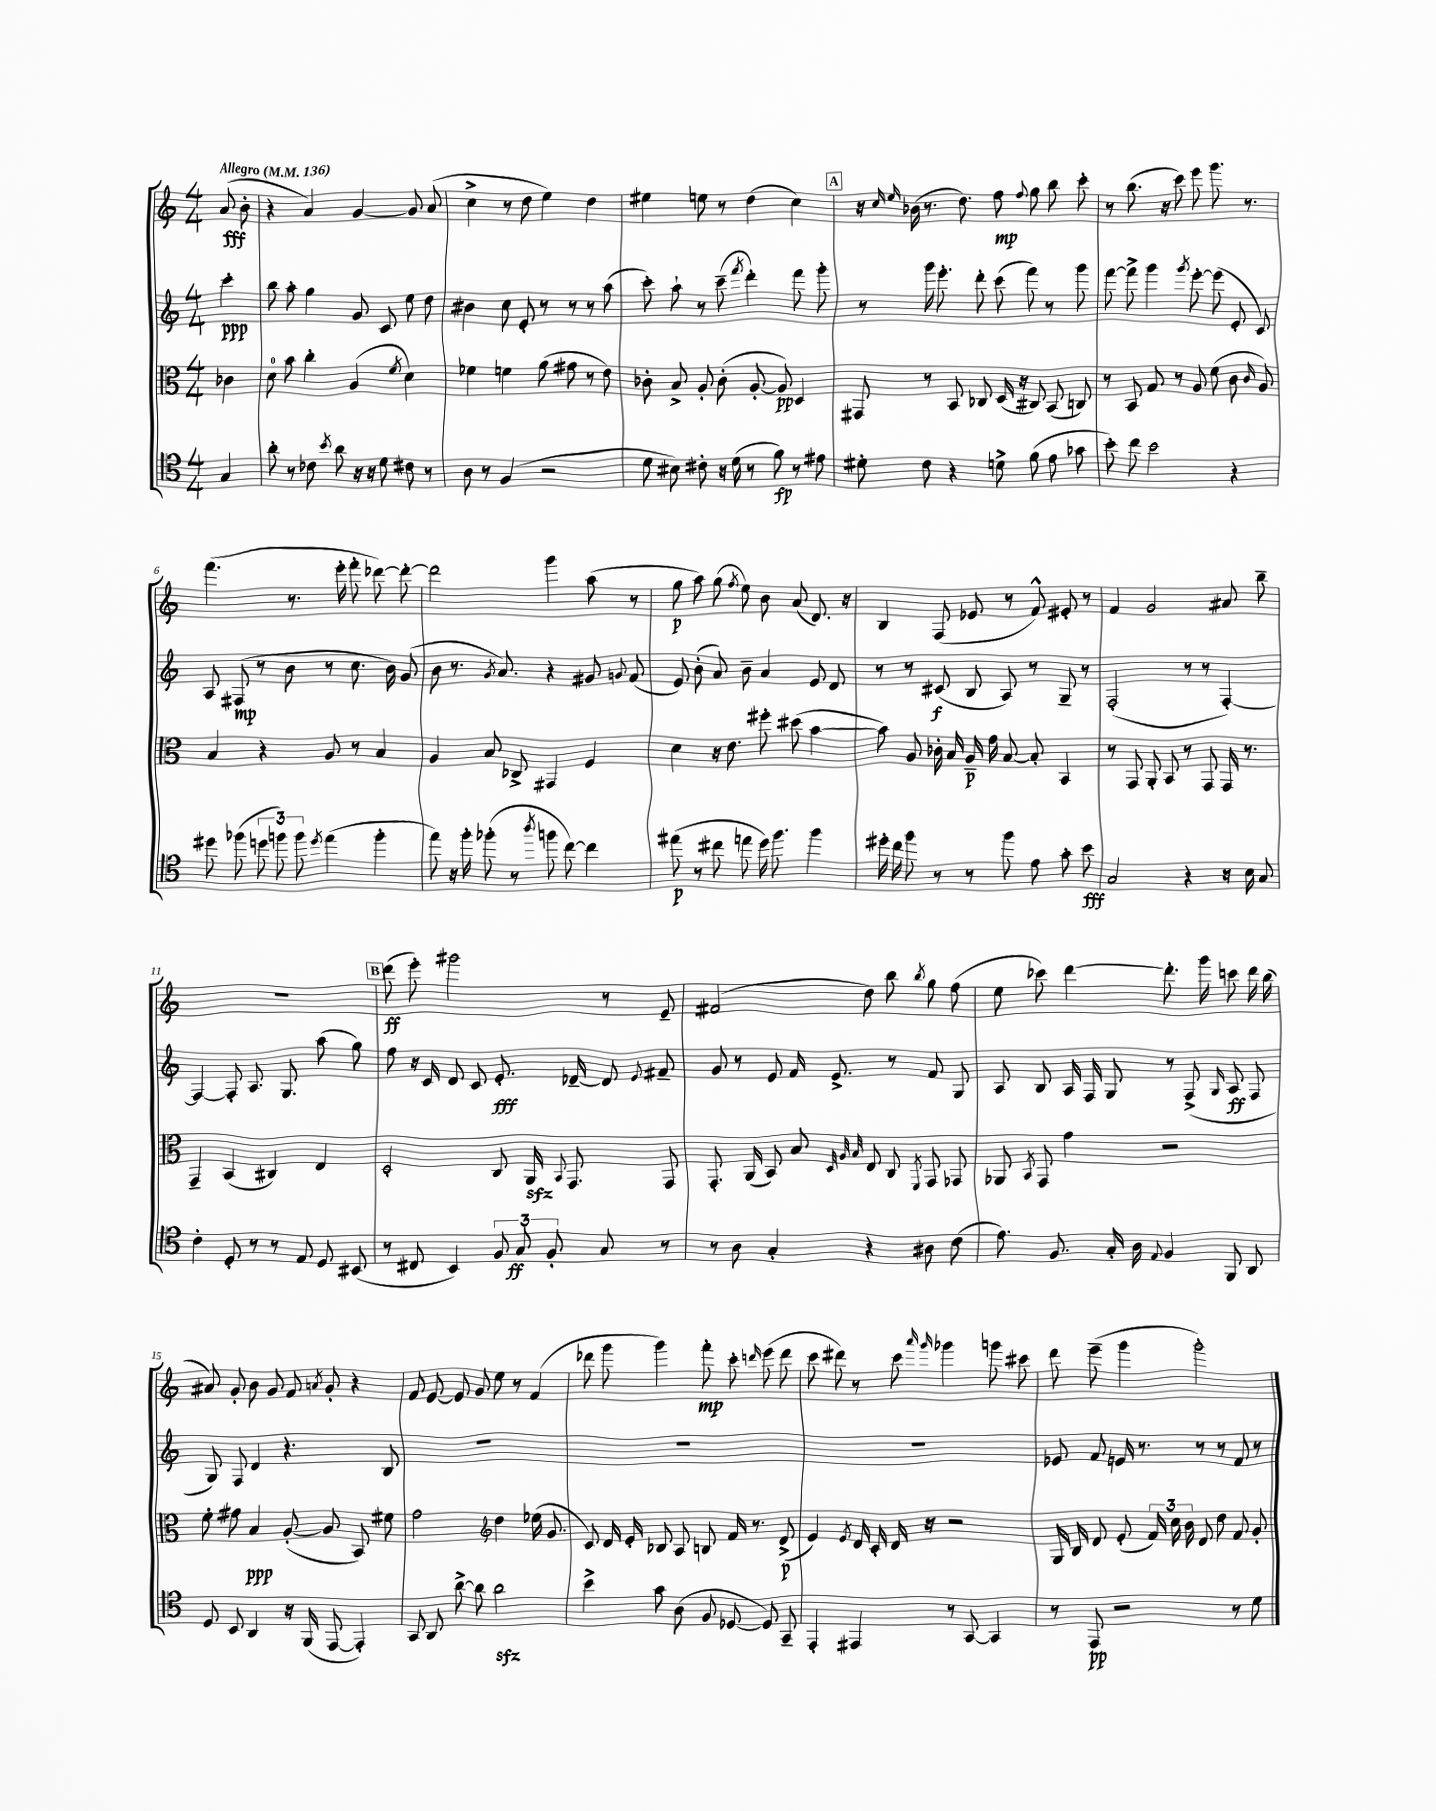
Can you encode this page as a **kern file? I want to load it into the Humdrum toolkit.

**kern	**kern	**kern	**kern
*staff4	*staff3	*staff2	*staff1
*clefC4	*clefC3	*clefG2	*clefG2
*k[]	*k[]	*k[]	*k[]
*M4/4	*M4/4	*M4/4	*M4/4
*MM136	*MM136	*MM136	*MM136
4G	4c-	4ccc'	(8a
.	.	.	8b'
=	=	=	=
8a'	8d	8bb	4r
8r	8b	8aa'	.
8c-	4cc'	4gg	4a)
8qb	.	.	.
8a	.	.	.
16r	(4A	8g	[4g
16r	.	.	.
8d	.	8c	.
.	8qf	.	.
8c#	4d)	8ee	8g]
8r	.	8dd	(8a
=	=	=	=
8A	4f-	4b#	4cc^
8r	.	.	.
(4F	4f	8cc	8r
.	.	8e'	8dd
2r	(8a	8r	4ee)
.	8g#	8r	.
.	8r	8r	4dd
.	8e)	(8aa	.
=	=	=	=
8d	8c-'	8ccc')	4ee#
8B#)	8B^	8aa`	.
8c#'	8A'	8r	8ee
16r	(8c-'	(8ccc~	8r
(16d	.	.	.
.	.	8qfff	.
8r	[8A'	4ddd')	(4dd
8f)	8A])	.	.
8r	4D	8fff	4cc)
8e#	.	8ggg'	.
=	=	=	=
8d#'	8GG#	8r	16r
.	.	.	16qqcc
.	.	.	16qqee
.	.	.	(16b-
8c	8r	16ggg	8.r
.	.	8.eee'	.
4r	8BB	.	.
.	.	.	8.dd)
.	8C-	8ddd'	.
8d^	(16D	(8ccc	8ff
.	16r	.	.
.	.	.	8qqff
(8f	8C#)	8fff)	8gg
8e	(8BB	8r	8bb
8g-	8C)	8ggg	8ccc'
=	=	=	=
8b')	8r	[8fff	8r
8cc	8BB	8fff^]	(8.bb
2b	8G	4ggg	.
.	.	.	16r
.	8r	.	8ccc)
.	.	8qggg	.
.	8A	[8eee'	8eee
.	(8f	(8eee]	8.ggg
4r	8c	8e'	.
.	.	.	8.r
.	16qqc	.	.
.	8A)	8c)	.
=	=	=	=
8dd#	4B	8A	(4.fff
(8ff-	.	(8F#	.
12dd	4r	8r	.
12ff)	.	.	.
.	.	8b	8.r
12ff	.	.	.
8qdd	.	.	.
(4ee	8A	8r	.
.	.	.	16eee'
.	8r	8.cc	8fff'
4ff'	4B	.	[8ddd-)
.	.	16b)	.
.	.	(8g	8ddd-'_
=	=	=	=
8ee)	4A	8b	2ddd-]
16r	.	8.r	.
16ff'	.	.	.
(8ff-'	8B	.	.
.	.	8qg	.
.	.	8.a)	.
8r	8C-^	.	.
8qaa	.	.	.
8ff	4GG#	4r	4ggg
[8cc)	.	.	.
4cc]	4F	8g#	(8aa
.	.	8qqg	.
.	.	(8f	8r
=	=	=	=
(8ee#	4d	8e)	8gg
8r	.	(8b'	8aa)
8cc#	16r	8a)	(8gg
.	8.e	.	.
.	.	.	8qff
8ee	.	8b~	8ee)
16dd)	8ff#'	4a	8b
8.ff	.	.	.
.	(8dd#	.	(8a
4ff	[4b	8e	8.d)
.	.	8d	.
.	.	.	16r
=	=	=	=
16dd#'	8b])	8r	4B
16cc	.	.	.
8ff	8A	8r	.
8r	16c-'	(8c#	(8F
.	16B	.	.
8r	16A~	8B	8e-
.	16g	.	.
8ff	[8B	8A)	8r
8e	8B']	8r	8f^^)
8g'	4BB	8G~	8e#'
8b	.	8r	8r
=	=	=	=
2G	8r	(2F'	4f
.	8GG	.	.
.	8AA'	.	2g
.	8BB	.	.
4r	8r	8r	.
.	8GG	8r	.
16r	16GG	[4F')	8a#
16B	8.r	.	.
8G	.	.	8bb~
=	=	=	=
4c'	4GG~	4F_	1r
8D'	(4BB	8F']	.
8r	.	8.A	.
8r	4C#)	.	.
.	.	8.G	.
8E	.	.	.
8D	4E	(8aa	.
(8BB#	.	8gg)	.
=	=	=	=
8r	2D'	8ff	(8ddd
8C#	.	16r	8eee')
.	.	16c	.
4BB)	.	8d	2ggg#
.	.	8c	.
12F	8C	8.e'	.
12G	.	.	.
.	16AA	.	.
12F'	.	.	.
.	8qqBB	.	.
.	8.GG	[16d-~	.
8G	.	8d-]	8r
.	.	8qqe	.
8r	8GG	8f#~	8e~
=	=	=	=
8r	8.GG'	8g	(2f#
8A	.	8r	.
.	(16AA	.	.
4G'	8BB)	8e	.
.	8B	16f	.
.	.	8.e^	.
.	32qqD	.	.
.	32qqA	.	.
.	32qqB	.	.
4r	8E	.	8dd)
.	8C	8r	8bb
.	8qFF	.	8qbb
8A#	8GG	8f	8gg
(8c	8GG-	8G	(8ff
=	=	=	=
8.e)	8AA-	8A	8ee
.	8qBB	.	.
.	8GG	8B	8ccc-)
8.F	.	.	.
.	4g	16A	[4ddd
.	.	16F	.
16G'	.	8G	.
16A	.	.	.
8qqE	.	.	.
4F	2r	8r	8.ddd']
.	.	(8F^	.
.	.	.	16ggg
.	.	16qqG	.
8FF	.	8A	8ccc
8AA	.	8F	16ddd
.	.	.	(16bb
=	=	=	=
8D	8f'	8G)	8a#)
8BB	8g#	8F	8g'
4AA	4B	4d	8b
.	.	.	8g
16r	([8A'	4.r	8f
(16FF	.	.	.
.	.	.	8qa
[8EE	8A]	.	8g'
4EE'])	8BB)	.	4r
.	8f#	8B	.
=	=	=	=
8GG	2g	1r	8f
8AA	.	.	[8e
[8a^	.	.	8e]
8a]	.	.	8g
*	*clefG2	*	*
2a	4dd	.	8ee
.	.	.	8r
.	(16ee-	.	(4f
.	8.g	.	.
=	=	=	=
4b^	8c)	1r	8ddd-
.	16d	.	8ggg
.	16e'	.	.
8g	8B-	.	4ggg)
(8A	8A	.	.
8F	8B	.	8fff'
[8D-	16f	.	8ccc'
.	8.r	.	.
.	.	.	16qqddd
8D-])	.	.	(8eee
8GG~	(8d^	.	8ddd
=	=	=	=
4EE'	4e)	1r	8ccc
.	.	.	8ddd#)
.	8qe	.	.
4EE#	16d	.	8r
.	16c'	.	.
.	16d	.	8ccc
.	16r	.	.
.	.	.	16qqaaa
.	.	.	16qqggg
8r	2r	.	4ggg-
[8GG	.	.	.
4GG]	.	.	8ggg
.	.	.	8ccc#
=	=	=	=
8r	16G	8e-	8ddd
.	16B	.	.
8EE	8d	8f	(8eee~
2r	(8e'	16e	4ggg
.	.	8.r	.
.	24f)	.	.
.	24cc	.	.
.	24b	.	.
.	8d	8r	2ggg')
.	8dd	8r	.
8r	8f	8f	.
8d	8g'	8r	.
==	==	==	==
*-	*-	*-	*-
